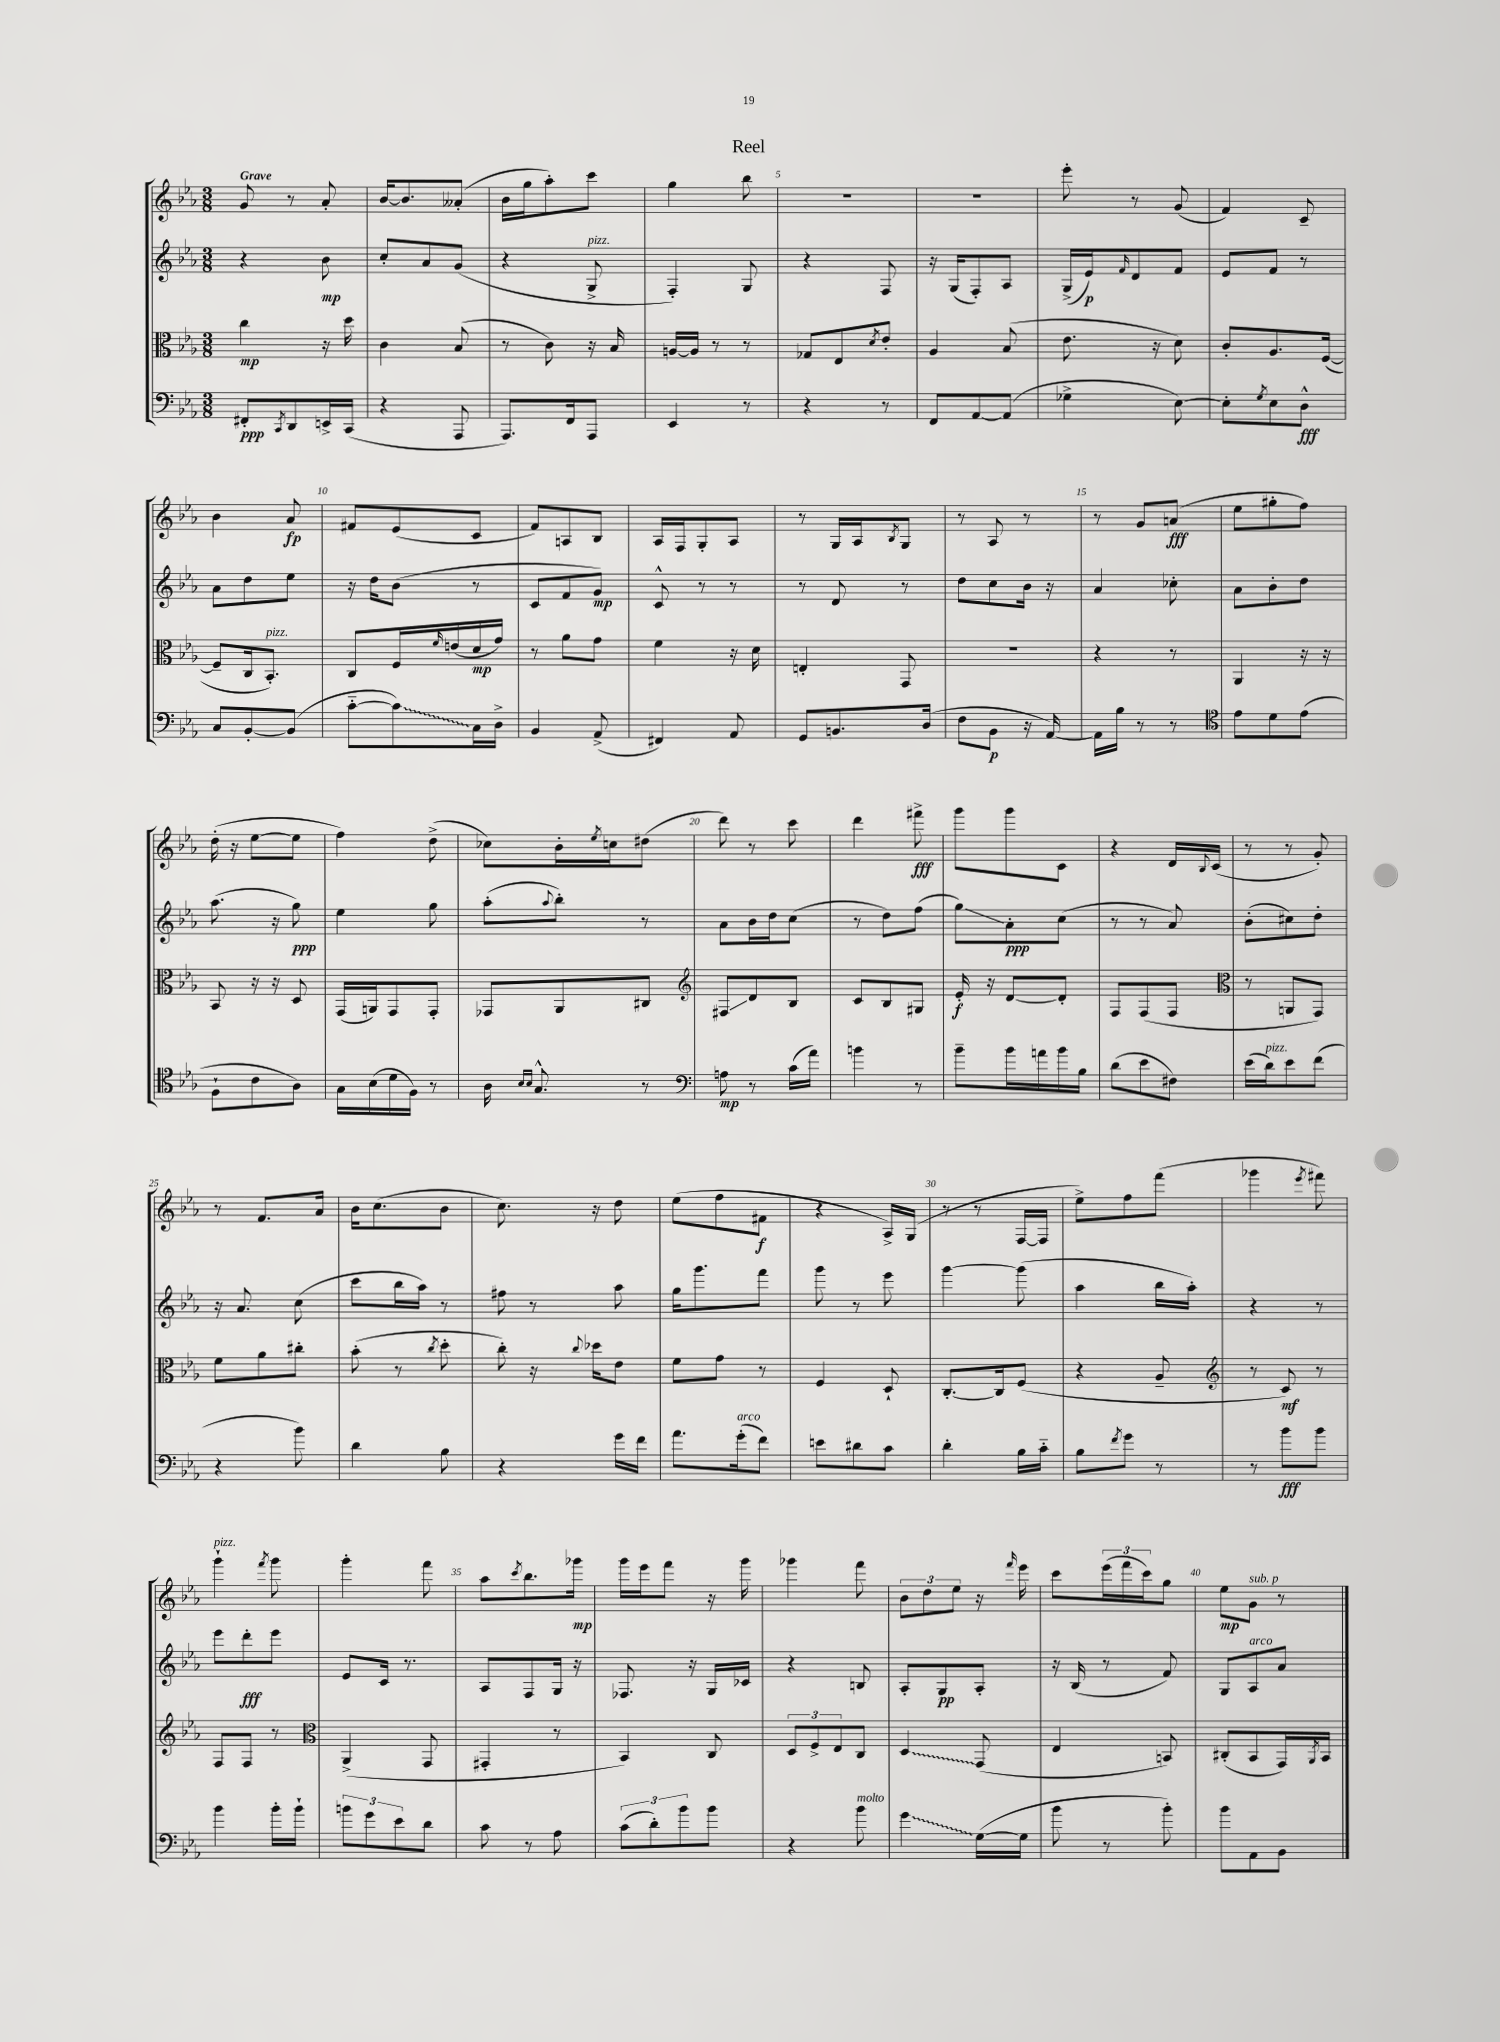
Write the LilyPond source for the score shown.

\header { title = "Reel" }
<<
\new StaffGroup <<
\new Staff = "s0" {
    \clef treble \key ees \major \numericTimeSignature \time 3/8 \tempo "Grave"
    g'8 r8 aes'8-. |
    bes'16~ bes'8. aeses'8-.( |
    bes'16 g''16 aes''8-.) c'''8 |
    g''4 bes''8 |
    R4. |
    R4. |
    ees'''8-. r8 g'8( |
    f'4) c'8-- |
    bes'4 aes'8\fp |
    fis'8 ees'8( c'8 |
    f'8) a8 bes8 |
    aes16 f16 g8-. aes8 |
    r8 g16 aes16 \acciaccatura { bes8 } g8 |
    r8 aes8 r8 |
    r8 g'8 a'8\fff( |
    ees''8 gis''8-. f''8) |
    d''16-.( r16 ees''8~ ees''8 |
    f''4) d''8->( |
    ces''8) bes'16-. \acciaccatura { ees''8 } c''16 dis''8( |
    d'''8) r8 c'''8 |
    d'''4 fis'''8->\fff |
    g'''8 g'''8 c'8 |
    r4 d'16 \appoggiatura { bes8 } c'16( |
    r8 r8 g'8-.) |
    r8 f'8. aes'16 |
    bes'16 c''8.( bes'8 |
    c''8.) r16 d''8 |
    ees''8( f''8 fis'8\f |
    r4 aes16->) g16( |
    r8 r8 f16~ f16 |
    ees''8->) f''8 f'''8( |
    ges'''4 \acciaccatura { ees'''8 } fis'''8) |
    g'''4-!^\markup { \italic "pizz." } \acciaccatura { f'''8 } g'''8 |
    g'''4-. f'''8 |
    aes''8 \acciaccatura { c'''8 } bes''8. ges'''16\mp |
    g'''16 ees'''16 f'''8 r16 g'''16 |
    ges'''4 f'''8 |
    \tuplet 3/2 { bes'8 d''8 ees''8 } r16 \grace { f'''16 } ees'''16 |
    c'''8 \tuplet 3/2 { ees'''16( f'''16 c'''16) } g''8 |
    ees''8\mp g'8^\markup { \italic "sub. p" } r8 \bar "|." |
}
\new Staff = "s1" {
    \clef treble \key ees \major \numericTimeSignature \time 3/8
    r4 bes'8\mp |
    c''8-. aes'8 g'8( |
    r4 g8->^\markup { \italic "pizz." } |
    f4-.) g8 |
    r4 f8 |
    r16 g16( f8-.) aes8 |
    g16->( ees'16\p) \grace { f'16 } d'8 f'8 |
    ees'8 f'8 r8 |
    aes'8 d''8 ees''8 |
    r16 d''16 bes'8( r8 |
    c'8 f'8 g'8\mp) |
    c'8-^ r8 r8 |
    r8 d'8 r8 |
    d''8 c''8 bes'16 r16 |
    aes'4 ces''8-. |
    aes'8 bes'8-. d''8 |
    aes''8.( r16 g''8\ppp) |
    ees''4 g''8 |
    aes''8-.( \appoggiatura { aes''8 } bes''8-.) r8 |
    aes'8 bes'16 d''16 c''8( |
    r8 d''8) f''8( |
    g''8\glissando) aes'8-.\ppp c''8( |
    r8 r8 aes'8) |
    bes'8-.( cis''8) d''8-. |
    r16 aes'8. c''8( |
    c'''8 bes''16 aes''16) r8 |
    fis''8 r8 aes''8 |
    g''16 g'''8. f'''8 |
    g'''8 r8 ees'''8 |
    g'''4~ g'''8( |
    aes''4 bes''16 aes''16-.) |
    r4 r8 |
    ees'''8 d'''8-.\fff ees'''8 |
    ees'8 c'16 r8. |
    aes8 f8 g16 r16 |
    fes8. r16 g16 ces'16 |
    r4 b8 |
    aes8-. g8\pp aes8-. |
    r16 bes16( r8 f'8) |
    g8 aes8^\markup { \italic "arco" } aes'8 \bar "|." |
}
\new Staff = "s2" {
    \clef alto \key ees \major \numericTimeSignature \time 3/8
    c''4\mp r16 d''16 |
    c'4 bes8( |
    r8 c'8) r16 bes16 |
    a16~ a16 r8 r8 |
    ges8 ees8 \acciaccatura { d'8 } ees'8-. |
    aes4 bes8( |
    ees'8. r16 d'8) |
    c'8-. aes8. f16~( |
    f8-- c16 bes,8.-.^\markup { \italic "pizz." }) |
    c8 f16 \grace { f'16 } e'16( d'16\mp g'16) |
    r8 aes'8 g'8 |
    f'4 r16 d'16 |
    e4-. g,8 |
    R4. |
    r4 r8 |
    aes,4 r16 r16 |
    bes,8 r16 r16 d8 |
    g,16( a,16) g,8 g,8-. |
    ges,8 aes,8 cis8 |
    \clef treble fis8\glissando d'8 bes8 |
    c'8 bes8 gis8 |
    ees'16-.\f r16 d'8~ d'8-. |
    f8 f8( f8 |
    \clef alto r8 a,8 g,8) |
    f'8 aes'8 cis''8-. |
    bes'8-.( r8 \acciaccatura { c''8 } d''8-. |
    c''8-.) r16 \appoggiatura { c''8 } des''16 ees'8 |
    f'8 g'8 r8 |
    f4 d8-! |
    c8.~-. c16 f8( |
    r4 aes8-- |
    \clef treble r8 c'8\mf) r8 |
    f8 f8 r8 |
    \clef alto aes,4->( g,8 |
    gis,4-. r8 |
    bes,4) c8 |
    \tuplet 3/2 { d8 f8-> ees8 } c8 |
    \once \override Glissando.style = #'zigzag d4\glissando g,8( |
    ees4 b,8) |
    cis8-.( bes,8 g,16) \acciaccatura { aes,8 } bes,16 \bar "|." |
}
\new Staff = "s3" {
    \clef bass \key ees \major \numericTimeSignature \time 3/8
    fis,8-.\ppp \acciaccatura { c,8 } d,8 e,16-> c,16( |
    r4 aes,,8 |
    aes,,8.) f,16 aes,,8 |
    ees,4 r8 |
    r4 r8 |
    f,8 aes,8~ aes,8( |
    ges4-> ees8~) |
    ees8-. \acciaccatura { g8 } ees8 d8-^\fff |
    c8 bes,8~-. bes,8( |
    c'8~-_ \once \override Glissando.style = #'zigzag c'8\glissando) c16 d16-> |
    bes,4 aes,8->( |
    fis,4) aes,8 |
    g,8 b,8. d16( |
    f8 bes,8\p r16 aes,16~) |
    aes,16 bes16 r8 r8 |
    \clef tenor ees'8 d'8 ees'8( |
    f8-! c'8 aes8) |
    g16 bes16( d'16 f16) r8 |
    aes16 \grace { bes16 bes16 } g8.-^ r8 |
    \clef bass a8\mp r8 c'16( aes'16) |
    b'4 r8 |
    bes'8-- bes'16 a'16 bes'16 bes16 |
    d'8( ees'8 fis8) |
    ees'16( d'16^\markup { \italic "pizz." }) ees'8 f'8( |
    r4 bes'8) |
    d'4 bes8 |
    r4 g'16 f'16 |
    aes'8. g'16-.^\markup { \italic "arco" }( f'8) |
    e'8 dis'8 c'8 |
    d'4-. bes16 c'16-_ |
    bes8 \acciaccatura { f'8 } g'8 r8 |
    r8 bes'8\fff bes'8 |
    bes'4 bes'16-. bes'16-! |
    \tuplet 3/2 { b'8 g'8 ees'8 } d'8 |
    c'8 r8 aes8 |
    \tuplet 3/2 { c'8( d'8-.) bes'8 } bes'8 |
    r4 bes'8^\markup { \italic "molto" } |
    \once \override Glissando.style = #'zigzag g'4\glissando g16~( g16 |
    bes'8 r8 bes'8-.) |
    bes'8 aes,8 bes,8 \bar "|." |
}
>>
>>
\layout { \context { \Score \override BarNumber.break-visibility = ##(#f #t #t) barNumberVisibility = #(every-nth-bar-number-visible 5) } }
